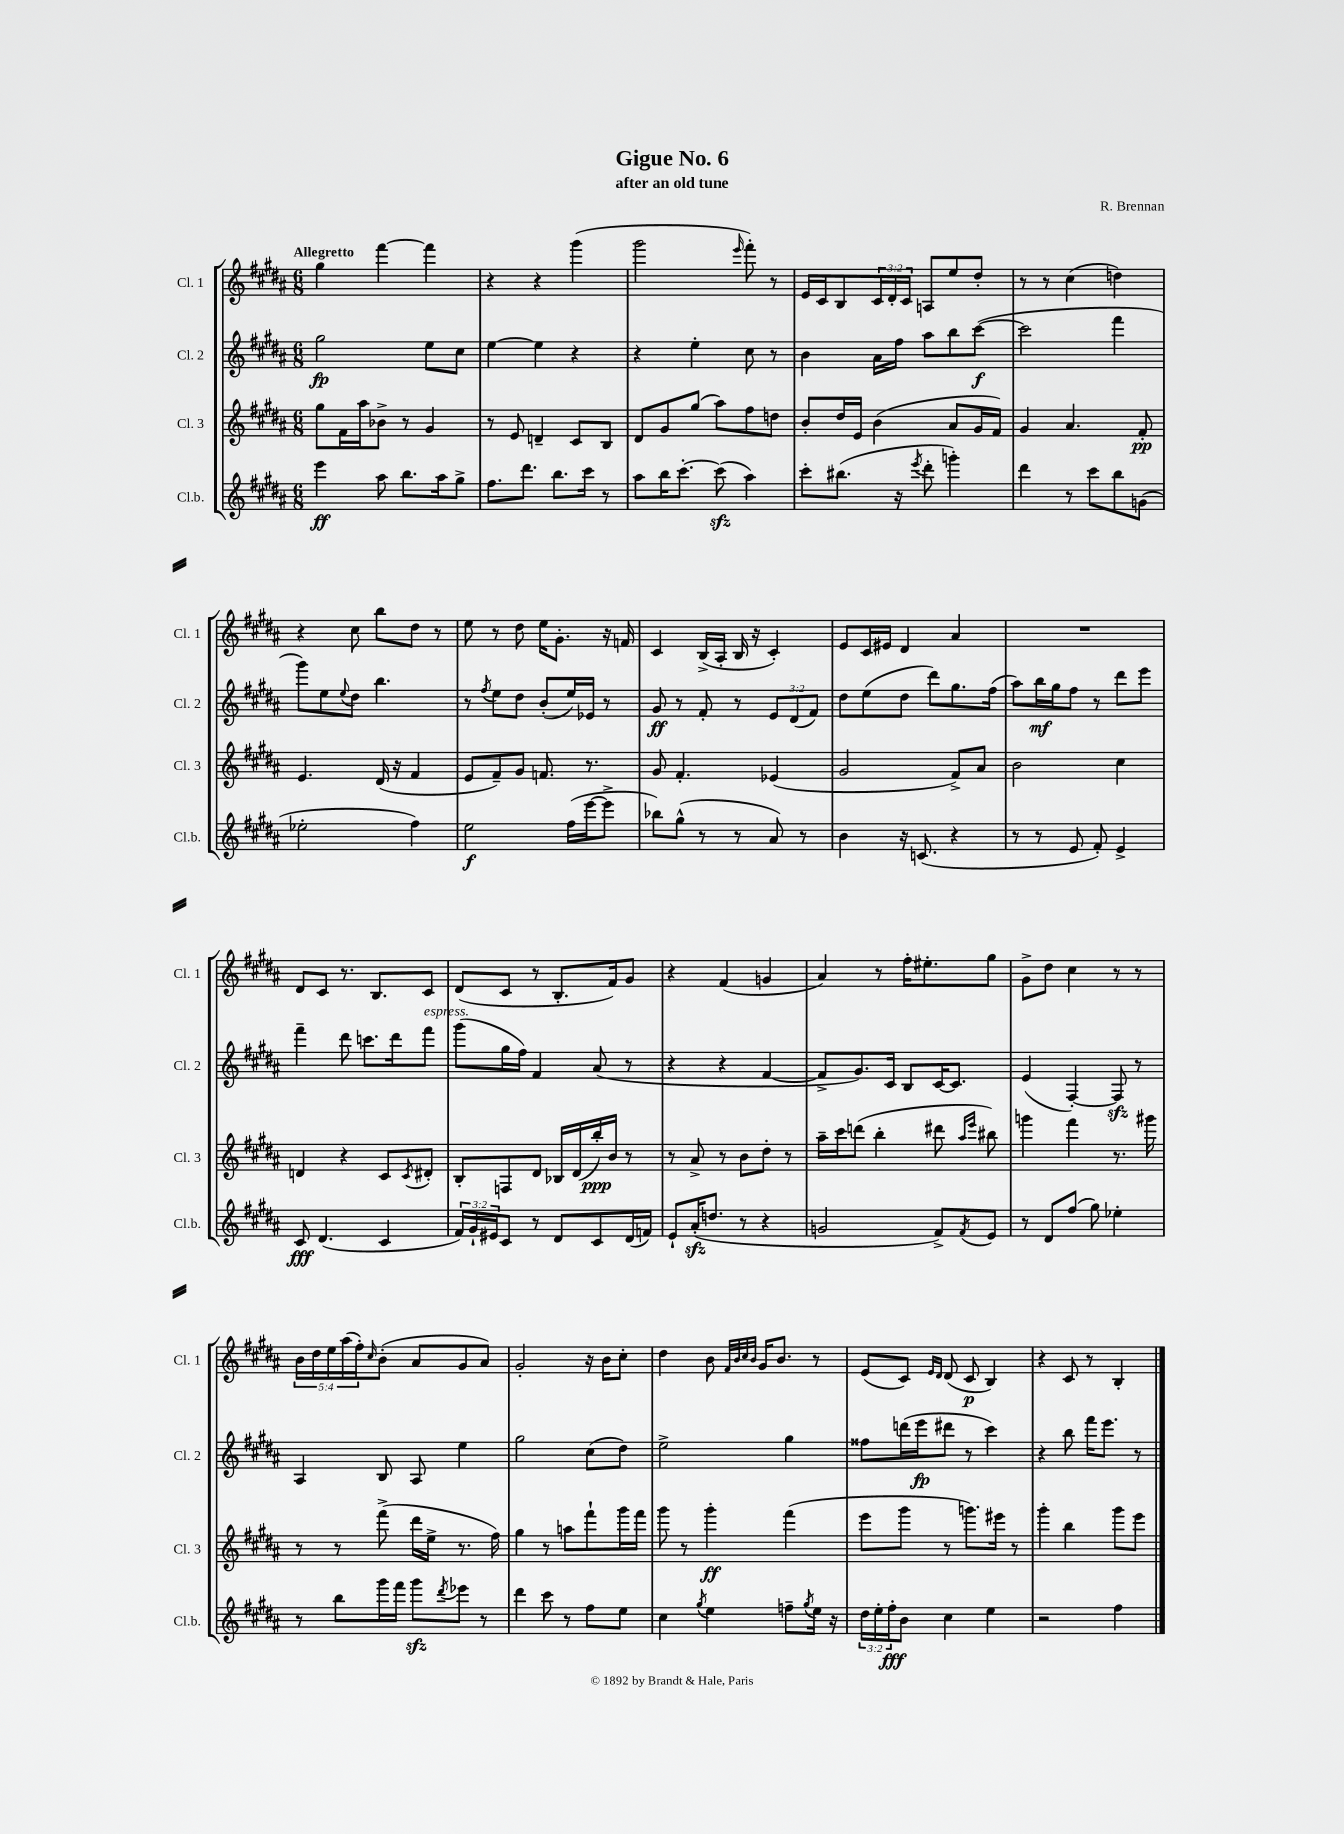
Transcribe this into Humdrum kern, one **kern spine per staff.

**kern	**dynam	**kern	**dynam	**kern	**dynam	**kern	**dynam
*part4	*part4	*part3	*part3	*part2	*part2	*part1	*part1
*staff4	*staff4	*staff3	*staff3	*staff2	*staff2	*staff1	*staff1
*I"Cl.b.	*	*I"Cl. 3	*	*I"Cl. 2	*	*I"Cl. 1	*
*I'Cl.b.	*	*I'Cl. 3	*	*I'Cl. 2	*	*I'Cl. 1	*
*clefG2	*	*clefG2	*	*clefG2	*	*clefG2	*
*k[f#c#g#d#a#]	*	*k[f#c#g#d#a#]	*	*k[f#c#g#d#a#]	*	*k[f#c#g#d#a#]	*
*M6/8	*	*M6/8	*	*M6/8	*	*M6/8	*
=1	=1	=1	=1	=1	=1	=1	=1
!	!	!	!	!	!	!LO:TX:a:B:t=Allegretto	!
4eee\	ff	8gg#\L	.	2gg#\	fp	4gg#\	.
.	.	16f#\L	.	.	.	.	.
.	.	16aa#\J	.	.	.	.	.
8aa#\	.	8b-X^\J	.	.	.	[4fff#\	.
8.bb\L	.	8r	.	.	.	.	.
.	.	4g#/	.	8ee\L	.	4fff#\]	.
16aa#\k	.	.	.	.	.	.	.
8gg#^\J	.	.	.	8cc#\J	.	.	.
=2	=2	=2	=2	=2	=2	=2	=2
8.ff#\L	.	8r	.	[4ee\	.	4r	.
.	.	8e/	.	.	.	.	.
8.ddd#\J	.	.	.	.	.	.	.
.	.	4dn~/	.	4ee\]	.	4r	.
8.bb\L	.	.	.	.	.	.	.
.	.	8c#/L	.	4r	.	(4ggg#\	.
16ccc#\Jk	.	.	.	.	.	.	.
8r	.	8B/J	.	.	.	.	.
=3	=3	=3	=3	=3	=3	=3	=3
8aa#\L	.	8d#/L	.	4r	.	2ggg#\	.
16bb\K	.	8g#/	.	.	.	.	.
[8.ccc#'\J	.	.	.	.	.	.	.
.	.	(8gg#/J	.	4ee'\	.	.	.
(8ccc#zz\]	.	8aa#\L)	.	.	.	.	.
.	.	.	.	.	.	16qqeee/	.
4aa#\)	.	8ff#\	.	8cc#\	.	8fff#'\)	.
.	.	8ddn\J	.	8r	.	8r	.
=4	=4	=4	=4	=4	=4	=4	=4
8ccc#'\L	.	8b'/L	.	4b\	.	16e/LL	.
.	.	.	.	.	.	16c#/J	.
(8.bb#X\J	.	16dd#/L	.	.	.	8B/	.
.	.	16e/JJ	.	.	.	.	.
.	.	(4b\	.	16a#\LL	.	24c#/L	.
.	.	.	.	.	.	24d#'/	.
16r	.	.	.	16ff#\JJ	.	.	.
.	.	.	.	.	.	24c#/JJ	.
8qeee/	.	.	.	.	.	.	.
8ddd#'\	.	.	.	8aa#\L	.	8An/L	.
4gggn'\)	.	8a#/L	.	8bb\	.	8ee/	.
.	.	16g#/L	.	([8ccc#\J	f	8dd#'/J	.
.	.	16f#/JJ)	.	.	.	.	.
=5	=5	=5	=5	=5	=5	=5	=5
4ddd#\	.	4g#/	.	2ccc#\]	.	8r	.
.	.	.	.	.	.	8r	.
8r	.	4.a#/	.	.	.	(4cc#\	.
8ccc#\L	.	.	.	.	.	.	.
8bb\	.	.	.	4fff#\	.	4ddn\)	.
(8gn\J	.	8f#'/	pp	.	.	.	.
!!LO:LB:g=z
=6	=6	=6	=6	=6	=6	=6	=6
2ee-X'\	.	4.e/	.	8ggg#\L)	.	4r	.
.	.	.	.	8ee\	.	.	.
.	.	.	.	8qqee/	.	.	.
.	.	.	.	8dd#\J	.	8cc#\	.
.	.	(16d#/	.	4.bb\	.	8bb\L	.
.	.	16r	.	.	.	.	.
4ff#\)	.	4f#/	.	.	.	8dd#\J	.
.	.	.	.	.	.	8r	.
=7	=7	=7	=7	=7	=7	=7	=7
2ee\	f	8e/L	.	8r	.	8ee\	.
.	.	.	.	8qff#/	.	.	.
.	.	8f#~/)	.	8ee\L	.	8r	.
.	.	8g#/J	.	8dd#\J	.	8dd#\	.
.	.	8.fn/	.	(8b'/L	.	16ee\KL	.
.	.	.	.	.	.	8.g#'\J	.
(16ff#\LL	.	.	.	16ee/L)	.	.	.
[16eee\J	.	8.r	.	16e-X/JJ	.	.	.
8eee^\J]	.	.	.	8r	.	16r	.
.	.	.	.	.	.	16fn/	.
=8	=8	=8	=8	=8	=8	=8	=8
8bb-X\L)	.	8g#/	.	8g#/	ff	4c#/	.
(8gg#^^\J	.	4.f#'/	.	8r	.	.	.
8r	.	.	.	8f#'/	.	(16B^/LL	.
.	.	.	.	.	.	16A#'/JJ	.
8r	.	.	.	8r	.	16B/	.
.	.	.	.	.	.	16r	.
8a#/)	.	(4e-X/	.	12e/L	.	4c#'/)	.
.	.	.	.	(12d#/	.	.	.
8r	.	.	.	.	.	.	.
.	.	.	.	12f#/J)	.	.	.
=9	=9	=9	=9	=9	=9	=9	=9
4b\	.	2g#/	.	8dd#\L	.	8e/L	.
.	.	.	.	(8ee\	.	16c#/L	.
.	.	.	.	.	.	16e#X/JJ	.
16r	.	.	.	8dd#\J	.	4d#/	.
(8.cn/	.	.	.	.	.	.	.
.	.	.	.	8ddd#\L)	.	.	.
4r	.	8f#^/L)	.	8.gg#\	.	4a#/	.
.	.	8a#/J	.	.	.	.	.
.	.	.	.	(16ff#\Jk	.	.	.
=10	=10	=10	=10	=10	=10	=10	=10
8r	.	2b\	.	8aa#\L)	.	2.r	.
8r	.	.	.	16bb\L	mf	.	.
.	.	.	.	16gg#\J	.	.	.
8e/	.	.	.	8ff#\J	.	.	.
8f#'/)	.	.	.	8r	.	.	.
4e^/	.	4cc#\	.	8ddd#\L	.	.	.
.	.	.	.	8eee\J	.	.	.
!!LO:LB:g=z
=11	=11	=11	=11	=11	=11	=11	=11
8c#/	fff	4dn/	.	4fff#~\	.	8d#/L	.
(4.d#/	.	.	.	.	.	8c#/J	.
.	.	4r	.	8ddd#\	.	8.r	.
.	.	.	.	8.cccn\L	.	.	.
.	.	.	.	.	.	8.B/L	.
4c#/	.	8c#/L	.	.	.	.	.
.	.	.	.	16ddd#\k	.	.	.
.	.	8qc#/	.	.	.	.	.
!	!	!	!	!LO:TX:a:i:t=espress.	!	!	!
.	.	8d#X'/J	.	8fff#\J	.	8c#/J	.
=12	=12	=12	=12	=12	=12	=12	=12
24f#/LL)	.	8B'/L	.	(8ggg#\L	.	(8d#/L	.
24g#`/	.	.	.	.	.	.	.
24e#X/J	.	.	.	.	.	.	.
8c#/J	.	8Fn/	.	16gg#\L	.	8c#/J	.
.	.	.	.	16ff#\JJ)	.	.	.
8r	.	8d#/J	.	4f#/	.	8r	.
8d#/L	.	16B-X/LL	.	.	.	8.B'/L	.
.	.	(16d#/	.	.	.	.	.
8c#/	.	16bb'/)	ppp	(8a#/	.	.	.
.	.	16b/JJ	.	.	.	16f#/k)	.
(16d#/L	.	8r	.	8r	.	8g#/J	.
16fn/JJ)	.	.	.	.	.	.	.
=13	=13	=13	=13	=13	=13	=13	=13
8e`/L	.	8r	.	4r	.	4r	.
(16a#zz'/K	.	8a#^/	.	.	.	.	.
8.ddn/J	.	.	.	.	.	.	.
.	.	8r	.	4r	.	(4f#/	.
8r	.	8b\L	.	.	.	.	.
4r	.	8dd#'\J	.	[4f#/	.	4gn/	.
.	.	8r	.	.	.	.	.
=14	=14	=14	=14	=14	=14	=14	=14
2gn/	.	16aa#~\LL	.	8f#^/L]	.	4a#/)	.
.	.	16ccc#\J	.	.	.	.	.
.	.	(8dddn\J	.	8.g#/)	.	.	.
.	.	4bb'\	.	.	.	8r	.
.	.	.	.	16c#/Jk	.	.	.
.	.	.	.	8B/L	.	16ff#'\KL	.
.	.	.	.	.	.	8.ee#X'\	.
8f#^/L)	.	8ddd#X\	.	[16c#/K	.	.	.
.	.	.	.	8.c#/J]	.	.	.
.	.	16qqaa#/LL	.	.	.	.	.
8qf#/	.	16qqeee/JJ	.	.	.	.	.
8e/J	.	8bb#X\)	.	.	.	8gg#\J	.
=15	=15	=15	=15	=15	=15	=15	=15
8r	.	4gggn\	.	(4e/	.	8g#^\L	.
8d#/L	.	.	.	.	.	8dd#\J	.
(8ff#/J	.	4fff#\	.	[4F#'/)	.	4cc#\	.
8gg#\)	.	.	.	.	.	.	.
4ee-X'\	.	8.r	.	8F#zz/]	.	8r	.
.	.	.	.	8r	.	8r	.
.	.	16ggg#X\	.	.	.	.	.
!!LO:LB:g=z
=16	=16	=16	=16	=16	=16	=16	=16
8r	.	8r	.	4A#/	.	20b\LL	.
.	.	.	.	.	.	20dd#\	.
.	.	.	.	.	.	20ee\	.
8bb\L	.	8r	.	.	.	.	.
.	.	.	.	.	.	(20aa#\	.
.	.	.	.	.	.	20ff#'\J)	.
.	.	.	.	.	.	16qqcc#/	.
16ggg#\L	.	(8fff#^\	.	8B/	.	(8b'\J	.
16fff#\JJ	.	.	.	.	.	.	.
8ggg#zz\L	.	16ddd#\LL	.	8A#/	.	8a#/L	.
.	.	16ee^\JJ	.	.	.	.	.
8qddd#/	.	.	.	.	.	.	.
8eee-X\J	.	8.r	.	4ee\	.	8g#/	.
8r	.	.	.	.	.	8a#/J)	.
.	.	16ff#\)	.	.	.	.	.
=17	=17	=17	=17	=17	=17	=17	=17
4ddd#\	.	4gg#\	.	2gg#\	.	2g#'/	.
8ccc#\	.	8r	.	.	.	.	.
8r	.	8aan\L	.	.	.	.	.
8ff#\L	.	8fff#`\	.	(8cc#\L	.	16r	.
.	.	.	.	.	.	16b\KL	.
8ee\J	.	16ggg#\L	.	8dd#\J)	.	8cc#'\J	.
.	.	16fff#\JJ	.	.	.	.	.
=18	=18	=18	=18	=18	=18	=18	=18
4cc#\	.	8ggg#\	.	2ee^\	.	4dd#\	.
.	.	8r	.	.	.	.	.
8qgg#/	.	.	.	.	.	.	.
4ee\	.	4ggg#'\	ff	.	.	8b\	.
.	.	.	.	.	.	32qqf#/LLL	.
.	.	.	.	.	.	32qqb/	.
.	.	.	.	.	.	32qqcc#/	.
.	.	.	.	.	.	32qqb/JJJ	.
.	.	.	.	.	.	16g#/KL	.
.	.	.	.	.	.	8.b/J	.
8ffn~\L	.	(4fff#\	.	4gg#\	.	.	.
8qgg#/	.	.	.	.	.	.	.
16ee\Jk	.	.	.	.	.	8r	.
16r	.	.	.	.	.	.	.
=19	=19	=19	=19	=19	=19	=19	=19
24dd#\LL	.	8eee\L	.	8ff##X\L	.	(8e/L	.
24ee'\	.	.	.	.	.	.	.
24ff#'\J	fff	.	.	.	.	.	.
8b\J	.	8ggg#\J	.	(16dddn\L	.	8c#/J)	.
.	.	.	.	16eee\J	fp	.	.
.	.	.	.	.	.	16qqe/LL	.
.	.	.	.	.	.	16qqd#/JJ	.
4cc#\	.	8r	.	8ddd#X\J	.	(8d#/	.
.	.	8.gggn\L)	.	8r	.	8c#/	p
4ee\	.	.	.	4ccc#\)	.	4B/)	.
.	.	16eee#X\Jk	.	.	.	.	.
.	.	8r	.	.	.	.	.
=20	=20	=20	=20	=20	=20	=20	=20
2r	.	4ggg#'\	.	4r	.	4r	.
.	.	4bb\	.	8bb\	.	8c#/	.
.	.	.	.	16fff#\KL	.	8r	.
.	.	.	.	8.eee\J	.	.	.
4ff#\	.	8ggg#\L	.	.	.	4B'/	.
.	.	8eee\J	.	8r	.	.	.
==	==	==	==	==	==	==	==
*-	*-	*-	*-	*-	*-	*-	*-
